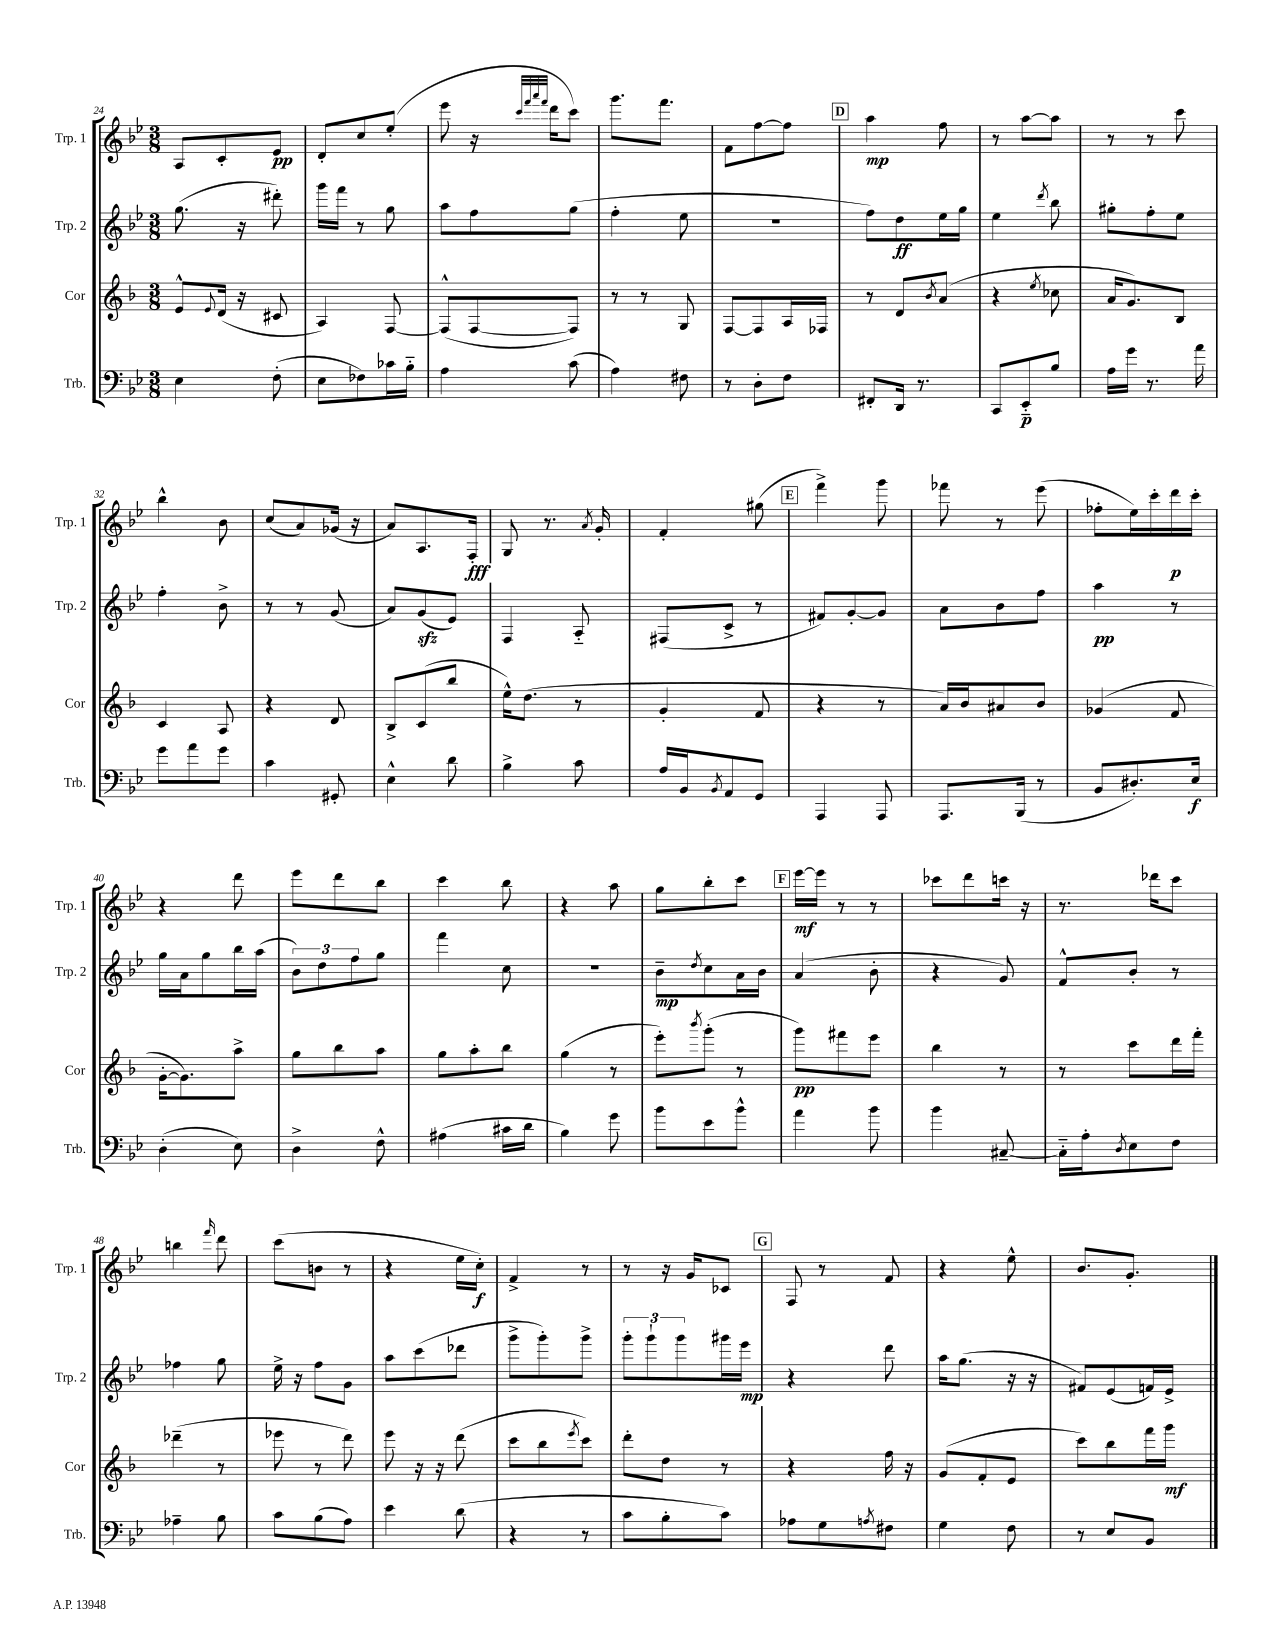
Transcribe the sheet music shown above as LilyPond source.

<<
\new StaffGroup <<
\new Staff = "s0" \with { instrumentName = "Trp. 1" shortInstrumentName = "Trp. 1" } {
    \clef treble \key bes \major \numericTimeSignature \time 3/8
    a8 c'8-. ees'8\pp |
    d'8-. c''8 ees''8-.( |
    ees'''8 r16 \grace { c'''32 f'''32 a'''32 f'''32 } d'''16 c'''8) |
    g'''8. f'''8. |
    f'8 f''8~ f''8 |
    \mark \markup { \box "D" } a''4\mp f''8 |
    r8 a''8~ a''8 |
    r8 r8 c'''8 |
    bes''4-^ bes'8 |
    c''8( a'8) ges'16( r16 |
    a'8) a8. f16-.\fff |
    g8 r8. \acciaccatura { a'8 } g'16-. |
    f'4-. gis''8( |
    \mark \markup { \box "E" } f'''4->) g'''8 |
    fes'''8 r8 ees'''8( |
    fes''8-. ees''16) c'''16-. d'''16\p c'''16-. |
    r4 d'''8 |
    ees'''8 d'''8 bes''8 |
    c'''4 bes''8 |
    r4 a''8 |
    g''8 bes''8-. c'''8 |
    \mark \markup { \box "F" } ees'''16~\mf ees'''16 r8 r8 |
    ces'''8 d'''8 c'''16 r16 |
    r8. des'''16 c'''8 |
    b''4 \grace { f'''16 } d'''8 |
    c'''8( b'8 r8 |
    r4 ees''16 c''16-.\f) |
    f'4-> r8 |
    r8 r16 g'16 ces'8 |
    \mark \markup { \box "G" } f8 r8 f'8 |
    r4 ees''8-^ |
    bes'8. g'8.-. \bar "|." |
}
\new Staff = "s1" \with { instrumentName = "Trp. 2" shortInstrumentName = "Trp. 2" } {
    \clef treble \key bes \major \numericTimeSignature \time 3/8
    g''8.( r16 dis'''8-.) |
    g'''16 f'''16 r8 g''8 |
    a''8 f''8 g''8( |
    f''4-. ees''8 |
    r4. |
    \mark \markup { \box "D" } f''8) d''8\ff ees''16 g''16 |
    ees''4 \acciaccatura { d'''8 } bes''8 |
    gis''8-. f''8-. ees''8 |
    f''4-. bes'8-> |
    r8 r8 g'8( |
    a'8) g'8\sfz( ees'8) |
    f4 a8-_ |
    fis8( c'8-> r8 |
    \mark \markup { \box "E" } fis'8) g'8~-. g'8 |
    a'8 bes'8 f''8 |
    a''4\pp r8 |
    g''16 a'16 g''8 bes''16 a''16( |
    \tuplet 3/2 { bes'8) d''8 f''8 } g''8 |
    f'''4 c''8 |
    R4. |
    bes'8--\mp \acciaccatura { d''8 } c''8 a'16 bes'16 |
    \mark \markup { \box "F" } a'4( bes'8-. |
    r4 g'8) |
    f'8-^ bes'8-. r8 |
    fes''4 g''8 |
    ees''16-> r16 f''8 g'8 |
    a''8 c'''8( des'''8 |
    g'''8-> g'''8-.) g'''8-> |
    \tuplet 3/2 { g'''8-. g'''8-! g'''8 } gis'''16 ees'''16\mp |
    \mark \markup { \box "G" } r4 d'''8 |
    a''16 g''8.( r16 r16 |
    fis'8) ees'8( f'16) ees'16-> \bar "|." |
}
\new Staff = "s2" \with { instrumentName = "Cor" shortInstrumentName = "Cor" } {
    \clef treble \key f \major \numericTimeSignature \time 3/8
    e'8-^ \appoggiatura { e'8 } d'16( r16 cis'8 |
    a4) f8~ |
    f8-^( f8~ f8) |
    r8 r8 g8 |
    f8~ f8 a16 fes16 |
    \mark \markup { \box "D" } r8 d'8 \acciaccatura { bes'8 } a'8( |
    r4 \acciaccatura { e''8 } ces''8 |
    a'16 g'8.) bes8 |
    c'4 a8 |
    r4 d'8 |
    bes8-> c'8( bes''8 |
    e''16-^) d''8.( r8 |
    g'4-. f'8 |
    \mark \markup { \box "E" } r4 r8 |
    a'16) bes'16 ais'8 bes'8 |
    ges'4( f'8 |
    g'16~-. g'8.) a''8-> |
    g''8 bes''8 a''8 |
    g''8 a''8-. bes''8 |
    g''4( r8 |
    e'''8-.) \acciaccatura { bes'''8 } g'''8-.( r8 |
    \mark \markup { \box "F" } g'''8\pp) fis'''8 e'''8 |
    bes''4 r8 |
    r8 c'''8 d'''16 f'''16-. |
    des'''4--( r8 |
    ees'''8 r8 d'''8) |
    e'''8 r16 r16 d'''8( |
    c'''8 bes''8 \acciaccatura { e'''8 } c'''8) |
    d'''8-. d''8 r8 |
    \mark \markup { \box "G" } r4 f''16 r16 |
    g'8( f'8-. e'8 |
    c'''8) bes''8 f'''16 g'''16\mf \bar "|." |
}
\new Staff = "s3" \with { instrumentName = "Trb." shortInstrumentName = "Trb." } {
    \clef bass \key bes \major \numericTimeSignature \time 3/8
    ees4 f8-.( |
    ees8 fes8) ces'16 bes16-_ |
    a4 c'8( |
    a4) fis8 |
    r8 d8-. f8 |
    \mark \markup { \box "D" } fis,8-. d,16 r8. |
    c,8 ees,8-_\p bes8 |
    a16 g'16 r8. a'16 |
    g'8 a'8 g'8 |
    c'4 gis,8-. |
    ees4-^ d'8 |
    bes4-> c'8 |
    a16 bes,16 \acciaccatura { bes,8 } a,8 g,8 |
    \mark \markup { \box "E" } a,,4 a,,8 |
    a,,8. bes,,16( r8 |
    bes,8 dis8.-.) ees16\f |
    d4-.( ees8) |
    d4-> f8-^ |
    ais4( cis'16 d'16 |
    bes4) g'8 |
    bes'8 ees'8 bes'8-^ |
    \mark \markup { \box "F" } a'4 bes'8 |
    bes'4 cis8~-- |
    cis16-_ a16-. \acciaccatura { d8 } ees8 f8 |
    aes4-- bes8 |
    c'8 bes8( a8) |
    ees'4 d'8( |
    r4 r8 |
    c'8 bes8-. c'8) |
    \mark \markup { \box "G" } aes8 g8 \acciaccatura { a8 } fis8 |
    g4 f8 |
    r8 ees8 bes,8 \bar "|." |
}
>>
>>
\layout { \context { \Score currentBarNumber = #24 } }
